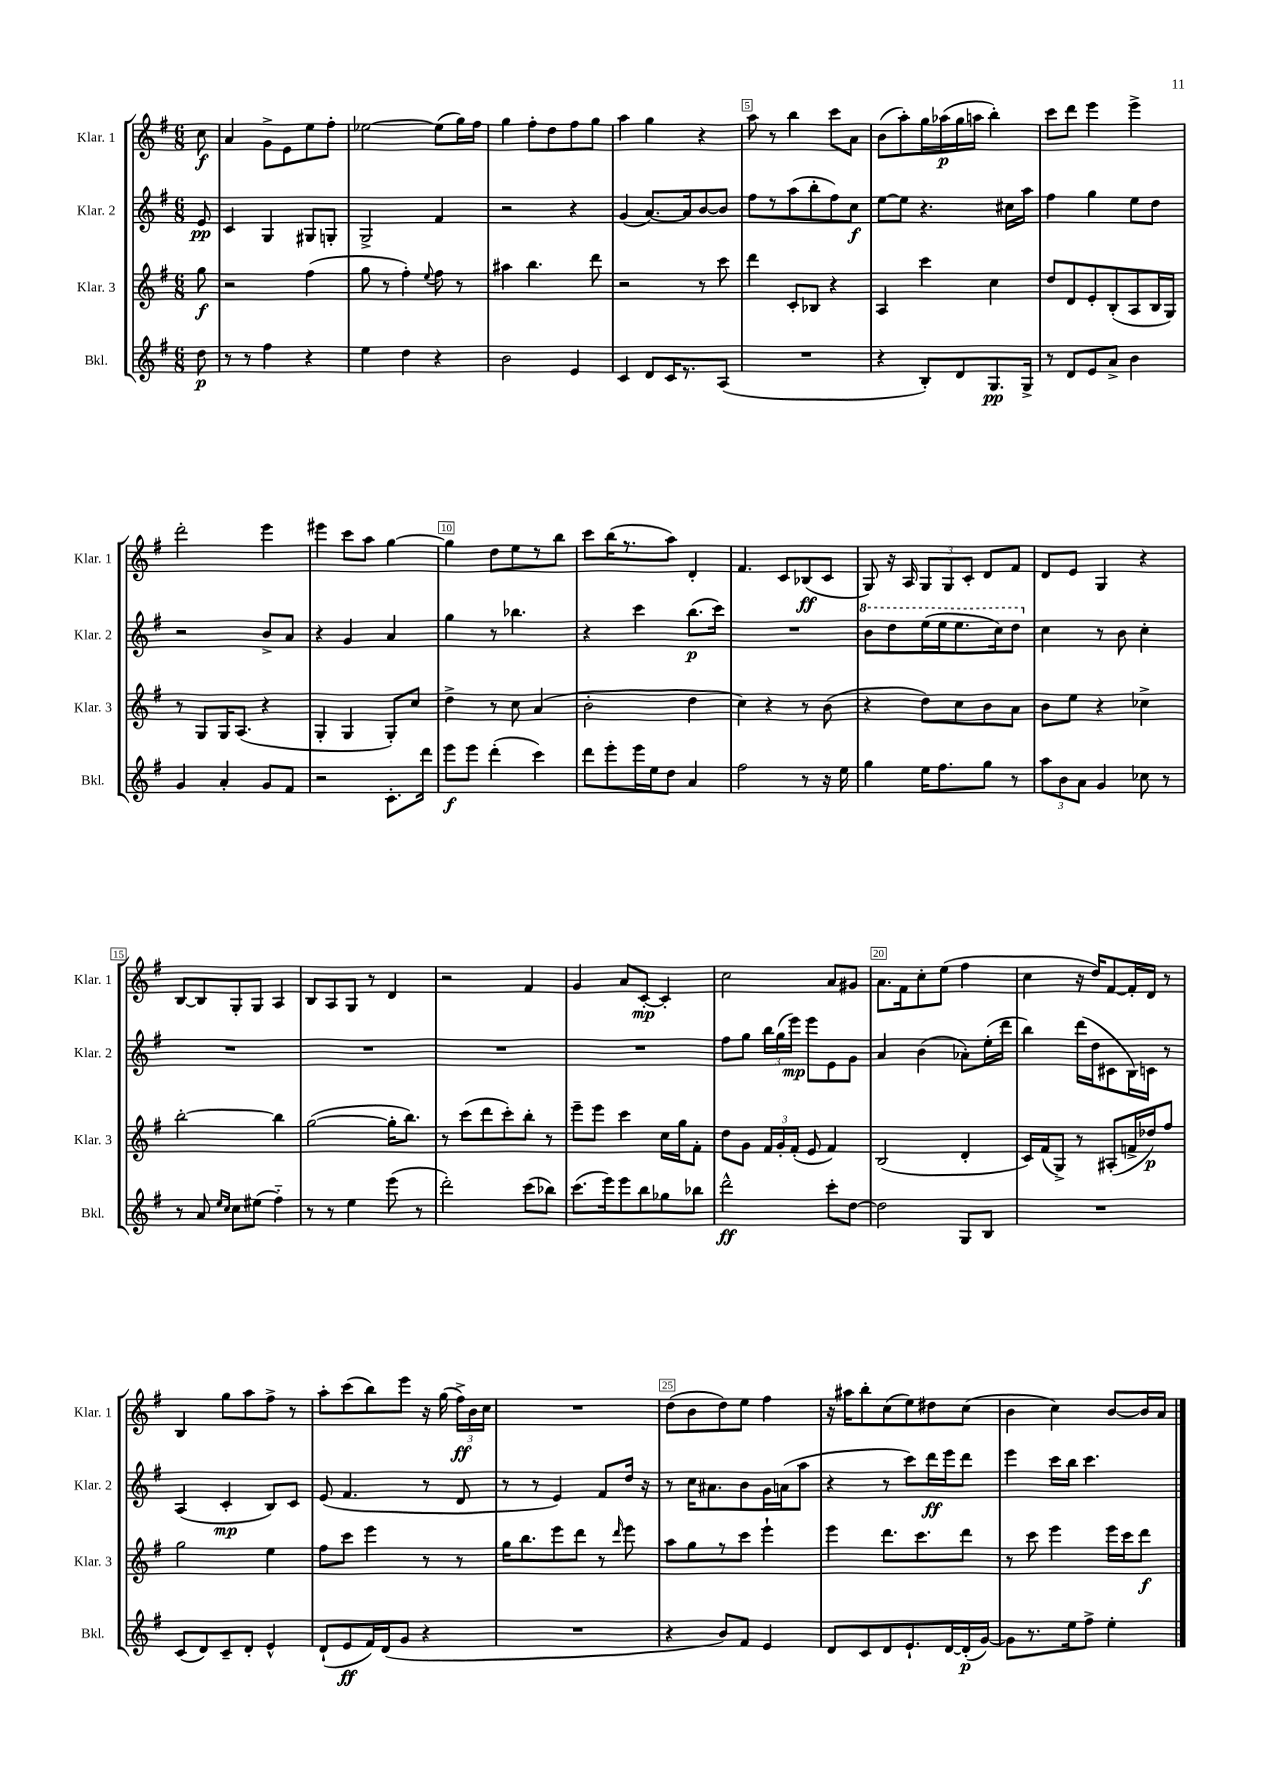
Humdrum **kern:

**kern	**dynam	**kern	**dynam	**kern	**dynam	**kern	**dynam
*part4	*part4	*part3	*part3	*part2	*part2	*part1	*part1
*staff4	*staff4	*staff3	*staff3	*staff2	*staff2	*staff1	*staff1
*I"Bkl.	*	*I"Klar. 3	*	*I"Klar. 2	*	*I"Klar. 1	*
*I'Bkl.	*	*I'Klar. 3	*	*I'Klar. 2	*	*I'Klar. 1	*
*clefG2	*	*clefG2	*	*clefG2	*	*clefG2	*
*k[f#]	*	*k[f#]	*	*k[f#]	*	*k[f#]	*
*M6/8	*	*M6/8	*	*M6/8	*	*M6/8	*
=	=	=	=	=	=	=	=
8dd\	p	8gg\	f	8e/	pp	8cc\	f
=1	=1	=1	=1	=1	=1	=1	=1
8r	.	2r	.	4c/	.	4a/	.
8r	.	.	.	.	.	.	.
4ff#\	.	.	.	4G/	.	8g^\L	.
.	.	.	.	.	.	8e\	.
4r	.	(4ff#\	.	8G#X/L	.	8ee\	.
.	.	.	.	8Gn'/J	.	8ff#'\J	.
=2	=2	=2	=2	=2	=2	=2	=2
4ee\	.	8gg\	.	2G^/	.	[2ee-X\	.
.	.	8r	.	.	.	.	.
4dd\	.	4ff#'\)	.	.	.	.	.
.	.	8qqee/	.	.	.	.	.
4r	.	8ff#\	.	4f#/	.	(8ee-\L]	.
.	.	8r	.	.	.	16gg\L)	.
.	.	.	.	.	.	16ff#\JJ	.
=3	=3	=3	=3	=3	=3	=3	=3
2b\	.	4aa#X\	.	2r	.	4gg\	.
.	.	4.bb\	.	.	.	8ff#'\L	.
.	.	.	.	.	.	8dd\	.
4e/	.	.	.	4r	.	8ff#\	.
.	.	8ddd\	.	.	.	8gg\J	.
=4	=4	=4	=4	=4	=4	=4	=4
4c/	.	2r	.	(4g/	.	4aa\	.
8d/L	.	.	.	[8.a/L)	.	4gg\	.
16c/K	.	.	.	.	.	.	.
8.r	.	.	.	16a/k]	.	.	.
.	.	8r	.	[8b/	.	4r	.
(8A/J	.	8ccc\	.	8b/J]	.	.	.
=5	=5	=5	=5	=5	=5	=5	=5
2.r	.	4ddd\	.	8ff#\L	.	8aa\	.
.	.	.	.	8r	.	8r	.
.	.	8c'/L	.	(8aa\	.	4bb\	.
.	.	8B-X/J	.	8bb'\	.	.	.
.	.	4r	.	8ff#\)	.	8ccc\L	.
.	.	.	.	8cc\J	f	8a\J	.
=6	=6	=6	=6	=6	=6	=6	=6
4r	.	4A/	.	[8ee\L	.	(8b\L	.
.	.	.	.	8ee\J]	.	8aa'\)	.
8B'/L)	.	4ccc\	.	4.r	.	16gg\L	.
.	.	.	.	.	.	(16aa-X\	p
8d/	.	.	.	.	.	16gg\	.
.	.	.	.	.	.	16aan\JJ	.
8.G/	pp	4cc\	.	.	.	4bb'\)	.
.	.	.	.	16cc#X\LL	.	.	.
16G^/Jk	.	.	.	16aa\JJ	.	.	.
=7	=7	=7	=7	=7	=7	=7	=7
8r	.	8dd/L	.	4ff#\	.	8ccc\L	.
8d/L	.	8d/	.	.	.	8ddd\J	.
8e/	.	8e'/	.	4gg\	.	4eee\	.
8a^/J	.	(8B'/	.	.	.	.	.
4b\	.	8A/	.	8ee\L	.	4eee^\	.
.	.	16B/L	.	8dd\J	.	.	.
.	.	16G/JJ)	.	.	.	.	.
!!LO:LB:g=z
=8	=8	=8	=8	=8	=8	=8	=8
4g/	.	8r	.	2r	.	2ddd'\	.
.	.	8G/L	.	.	.	.	.
4a'/	.	16G/K	.	.	.	.	.
.	.	(8.A/J	.	.	.	.	.
8g/L	.	4r	.	8b^/L	.	4eee\	.
8f#/J	.	.	.	8a/J	.	.	.
=9	=9	=9	=9	=9	=9	=9	=9
2r	.	4G'/	.	4r	.	4eee#X\	.
.	.	4G/	.	4g/	.	8ccc\L	.
.	.	.	.	.	.	8aa\J	.
8.c'\L	.	8G'/L)	.	4a/	.	[4gg\	.
.	.	8cc/J	.	.	.	.	.
16ddd\Jk	.	.	.	.	.	.	.
=10	=10	=10	=10	=10	=10	=10	=10
8eee\L	f	4dd^\	.	4gg\	.	4gg\]	.
8eee\J	.	.	.	.	.	.	.
(4ddd'\	.	8r	.	8r	.	8dd\L	.
.	.	8cc\	.	4.bb-X\	.	8ee\	.
4ccc\)	.	(4a/	.	.	.	8r	.
.	.	.	.	.	.	8bb\J	.
=11	=11	=11	=11	=11	=11	=11	=11
8ddd\L	.	2b'\	.	4r	.	8ccc\L	.
8eee'\	.	.	.	.	.	(16bb\K	.
.	.	.	.	.	.	8.r	.
16eee\L	.	.	.	4ccc\	.	.	.
16ee\J	.	.	.	.	.	.	.
8dd\J	.	.	.	.	.	8aa\J)	.
4a/	.	4dd\	.	(8.bb\L	p	4d'/	.
.	.	.	.	16ccc\Jk)	.	.	.
=12	=12	=12	=12	=12	=12	=12	=12
2ff#\	.	4cc\)	.	2.r	.	4.f#/	.
.	.	4r	.	.	.	.	.
.	.	.	.	.	.	8c/L	.
8r	.	8r	.	.	.	(8B-X/	ff
16r	.	(8b\	.	.	.	8c/J	.
16ee\	.	.	.	.	.	.	.
=13	=13	=13	=13	=13	=13	=13	=13
*	*	*	*	*8va	*	*	*
4gg\	.	4r	.	8bb\L	.	8G/)	.
.	.	.	.	8ddd\	.	16r	.
.	.	.	.	.	.	16A/	.
16ee\KL	.	8dd\L)	.	(16eee\L	.	12G/L	.
8.ff#\	.	.	.	16eee\J	.	.	.
.	.	.	.	.	.	12G/	.
.	.	8cc\	.	8.eee\	.	.	.
.	.	.	.	.	.	12c'/J	.
8gg\J	.	8b\	.	.	.	8d/L	.
.	.	.	.	16ccc\k)	.	.	.
8r	.	8a\J	.	8ddd\J	.	8f#/J	.
=14	=14	=14	=14	=14	=14	=14	=14
*	*	*	*	*X8va	*	*	*
12aa\L	.	8b\L	.	4cc\	.	8d/L	.
12b\	.	.	.	.	.	.	.
.	.	8ee\J	.	.	.	8e/J	.
12a\J	.	.	.	.	.	.	.
4g/	.	4r	.	8r	.	4G/	.
.	.	.	.	8b\	.	.	.
8cc-X\	.	4cc-X^\	.	4cc'\	.	4r	.
8r	.	.	.	.	.	.	.
!!LO:LB:g=z
=15	=15	=15	=15	=15	=15	=15	=15
8r	.	[2bb'\	.	2.r	.	[8B/L	.
8a/	.	.	.	.	.	8B/]	.
16qqee/LL	.	.	.	.	.	.	.
16qqcc/JJ	.	.	.	.	.	.	.
8cc\L	.	.	.	.	.	8G'/	.
(8ee#X\J	.	.	.	.	.	8G/J	.
4ff#\)	.	4bb\]	.	.	.	4A/	.
=16	=16	=16	=16	=16	=16	=16	=16
8r	.	([2gg\	.	2.r	.	8B/L	.
8r	.	.	.	.	.	8A/	.
4ee\	.	.	.	.	.	8G/J	.
.	.	.	.	.	.	8r	.
(8eee\	.	16gg'\KL]	.	.	.	4d/	.
.	.	8.bb\J)	.	.	.	.	.
8r	.	.	.	.	.	.	.
=17	=17	=17	=17	=17	=17	=17	=17
2ddd'\)	.	8r	.	2.r	.	2r	.
.	.	(8ccc\L	.	.	.	.	.
.	.	8ddd\	.	.	.	.	.
.	.	8ccc'\)	.	.	.	.	.
(8ccc\L	.	8bb'\J	.	.	.	4f#/	.
8bb-X\J)	.	8r	.	.	.	.	.
=18	=18	=18	=18	=18	=18	=18	=18
(8.ccc\L	.	8eee~\L	.	2.r	.	4g/	.
.	.	8eee\J	.	.	.	.	.
16eee\k)	.	.	.	.	.	.	.
8eee\	.	4ccc\	.	.	.	8a/L	.
8bb\	.	.	.	.	.	[8c'/J	mp
8gg-X\	.	16cc\LL	.	.	.	4c'/]	.
.	.	16gg\J	.	.	.	.	.
8bb-X\J	.	8f#'\J	.	.	.	.	.
=19	=19	=19	=19	=19	=19	=19	=19
2ddd^^\	ff	8dd\L	.	8ff#\L	.	2cc\	.
.	.	8g\J	.	8gg\J	.	.	.
.	.	24f#/LL	.	24bb\LL	.	.	.
.	.	24g'/	.	(24gg\	.	.	.
.	.	(24f#'/JJ	.	24eee\JJ)	mp	.	.
.	.	8e/	.	8eee\L	.	.	.
8ccc'\L	.	4f#/)	.	8e\	.	8a/L	.
[8dd\J	.	.	.	8g\J	.	8g#X/J	.
=20	=20	=20	=20	=20	=20	=20	=20
2dd\]	.	(2B/	.	4a/	.	8.a\L	.
.	.	.	.	.	.	16f#\k	.
.	.	.	.	(4b\	.	8cc'\	.
.	.	.	.	.	.	(8ee\J	.
8G/L	.	4d'/	.	8a-X'\L)	.	4ff#\	.
8B/J	.	.	.	(16ee'\L	.	.	.
.	.	.	.	16ddd\JJ	.	.	.
=21	=21	=21	=21	=21	=21	=21	=21
2.r	.	16c/LL)	.	4bb\)	.	4cc\	.
.	.	(16f#/J	.	.	.	.	.
.	.	8G^/J)	.	.	.	.	.
.	.	8r	.	(16ddd\LL	.	16r	.
.	.	.	.	16dd\J	.	16dd/KL)	.
.	.	(8A#X'/L	.	8c#X\	.	[8f#/	.
.	.	16fn^/L	.	16B\L)	.	16f#'/L]	.
.	.	16dd-X/J)	p	16cn\JJ	.	16d/JJ	.
.	.	8ff#/J	.	8r	.	8r	.
!!LO:LB:g=z
=22	=22	=22	=22	=22	=22	=22	=22
(8c/L	.	2gg\	.	(4A/	.	4B/	.
8d/)	.	.	.	.	.	.	.
8c~/	.	.	.	4c'/	mp	8gg\L	.
8d'/J	.	.	.	.	.	8aa\	.
4e^^/	.	4ee\	.	8B/L)	.	8ff#^\J	.
.	.	.	.	8c/J	.	8r	.
=23	=23	=23	=23	=23	=23	=23	=23
(8d`/L	.	8ff#\L	.	(8e/	.	8aa'\L	.
8e/	ff	8ccc\J	.	4.f#/	.	(8ccc\	.
16f#/L)	.	4eee\	.	.	.	8bb\)	.
(16d/J	.	.	.	.	.	.	.
8g/J	.	.	.	.	.	8eee\J	.
4r	.	8r	.	8r	.	16r	.
.	.	.	.	.	.	(16gg\	.
.	.	8r	.	8d/	.	24ff#^\LL)	ff
.	.	.	.	.	.	24b\	.
.	.	.	.	.	.	24cc\JJ	.
=24	=24	=24	=24	=24	=24	=24	=24
2.r	.	16gg\KL	.	8r	.	2.r	.
.	.	8.bb\	.	.	.	.	.
.	.	.	.	8r	.	.	.
.	.	8eee\	.	4e/)	.	.	.
.	.	8ddd\J	.	.	.	.	.
.	.	8r	.	8f#/L	.	.	.
.	.	16qqddd/	.	.	.	.	.
.	.	8eee\	.	16dd/Jk	.	.	.
.	.	.	.	16r	.	.	.
=25	=25	=25	=25	=25	=25	=25	=25
4r	.	8aa\L	.	8r	.	(8dd\L	.
.	.	8gg\	.	16cc\KL	.	8b\	.
.	.	.	.	8.a#X\	.	.	.
8b/L)	.	8r	.	.	.	8dd\)	.
8f#/J	.	8ccc\J	.	8b\	.	8ee\J	.
4e/	.	4eee`\	.	16g\L	.	4ff#\	.
.	.	.	.	(16an\J	.	.	.
.	.	.	.	8aa\J	.	.	.
=26	=26	=26	=26	=26	=26	=26	=26
8d/L	.	4eee\	.	4r	.	16r	.
.	.	.	.	.	.	16aa#X\KL	.
8c/	.	.	.	.	.	8bb'\	.
8d/	.	8.ddd\L	.	8r	.	(8cc\	.
8.e`/	.	.	.	8ccc\L)	.	8ee\)	.
.	.	8.ccc\	.	.	.	.	.
.	.	.	.	16ddd\L	ff	8dd#X\	.
[16d/L	.	.	.	16eee\J	.	.	.
(16d'/]	p	8ddd\J	.	8ddd\J	.	(8cc\J	.
[16g/JJ)	.	.	.	.	.	.	.
=27	=27	=27	=27	=27	=27	=27	=27
8g\L]	.	8r	.	4eee\	.	4b\	.
8.r	.	8ccc\	.	.	.	.	.
.	.	4eee\	.	16ccc\LL	.	4cc\)	.
16ee\k	.	.	.	16bb\JJ	.	.	.
8ff#^\J	.	.	.	4.ccc\	.	.	.
4ee'\	.	16eee\LL	.	.	.	[8b/L	.
.	.	16ccc\J	.	.	.	.	.
.	.	8ddd\J	f	.	.	16b/L]	.
.	.	.	.	.	.	16a/JJ	.
==	==	==	==	==	==	==	==
*-	*-	*-	*-	*-	*-	*-	*-
